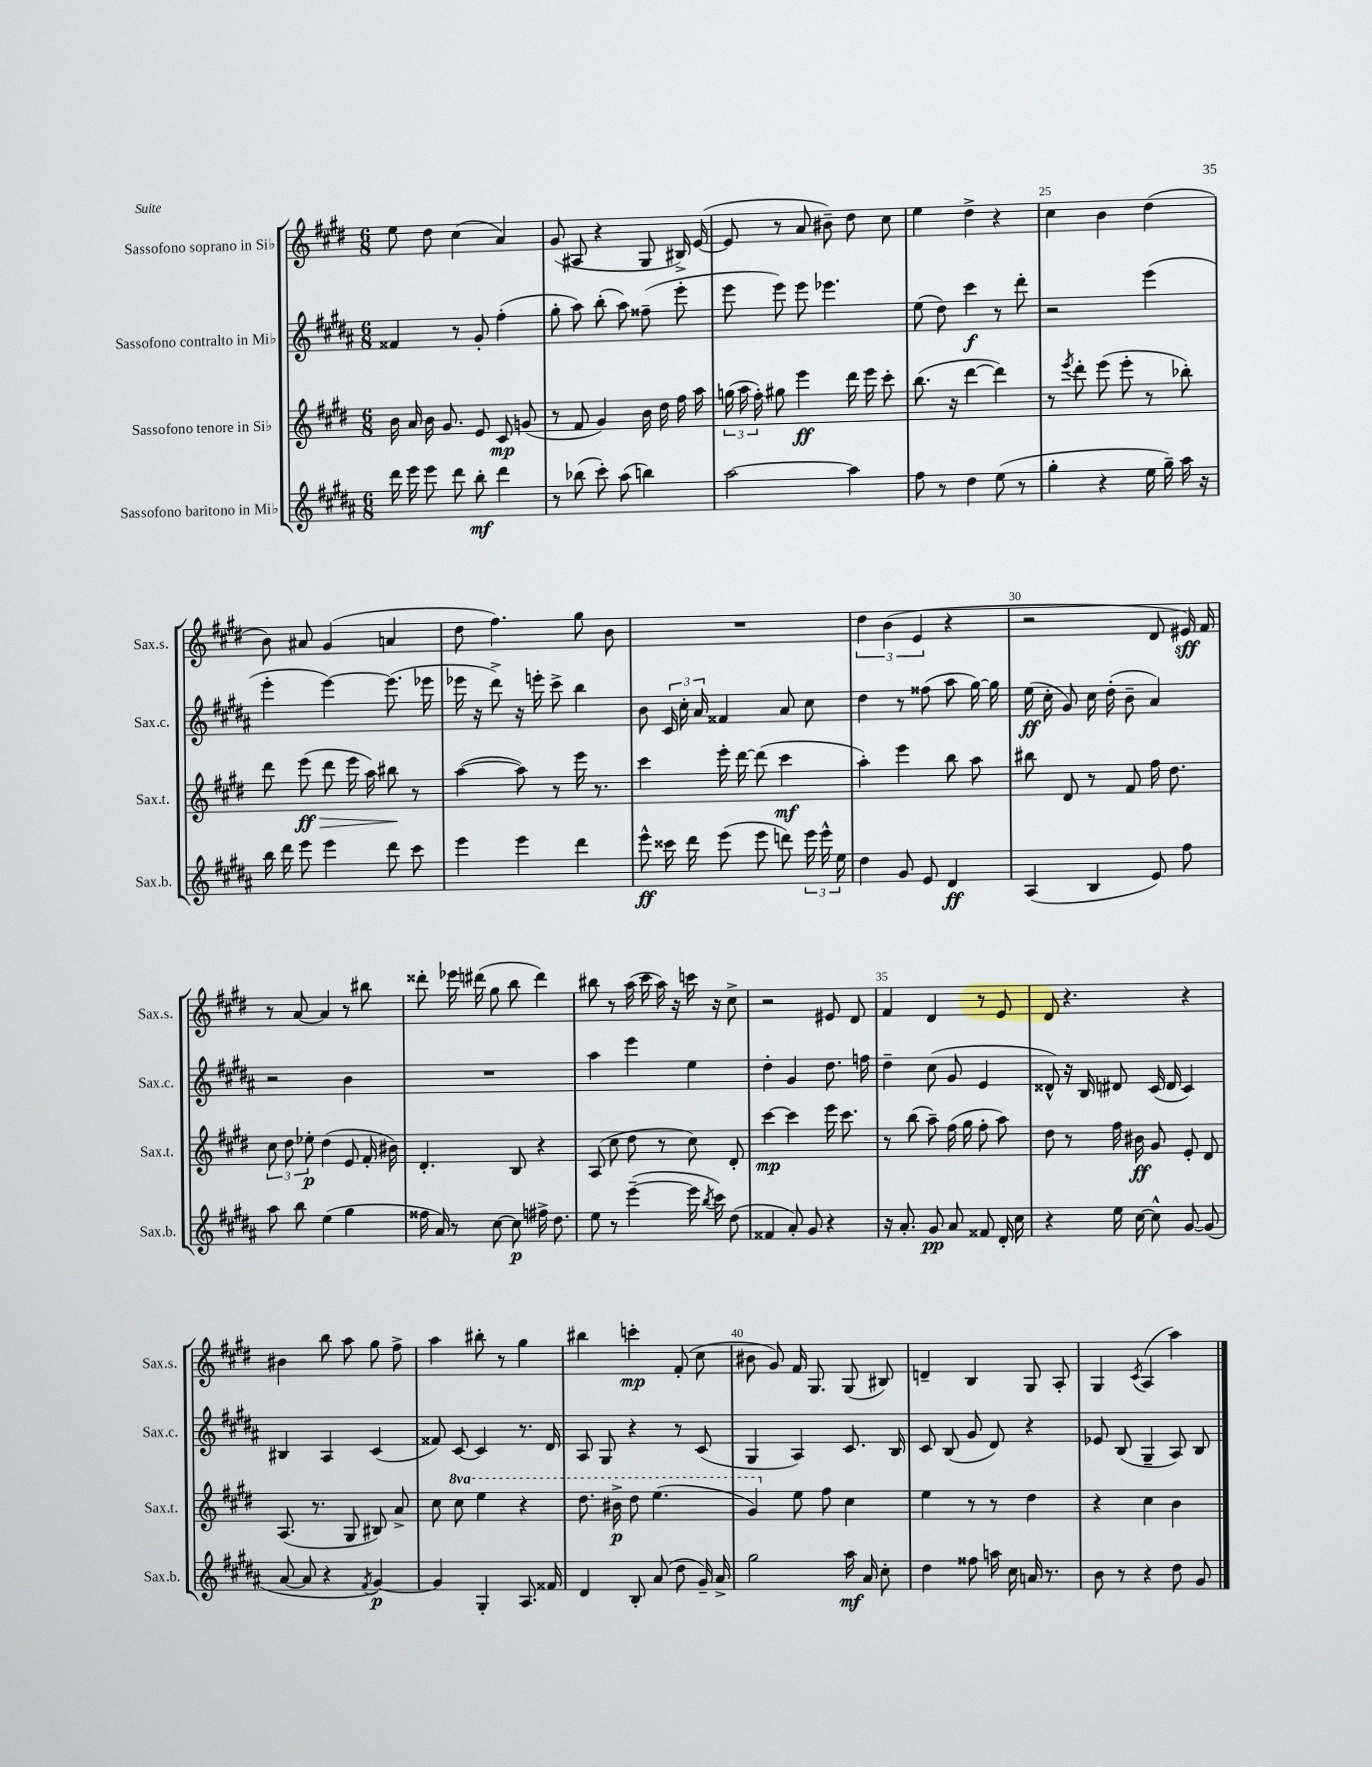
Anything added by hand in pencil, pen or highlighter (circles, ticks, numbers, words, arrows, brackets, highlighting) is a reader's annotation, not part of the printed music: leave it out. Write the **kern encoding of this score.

**kern	**kern	**kern	**kern
*staff4	*staff3	*staff2	*staff1
*clefG2	*clefG2	*clefG2	*clefG2
*k[f#c#g#d#a#]	*k[f#c#g#d#]	*k[f#c#g#d#a#]	*k[f#c#g#d#]
*M6/8	*M6/8	*M6/8	*M6/8
16ddd#\	16b\	4f##/	8ee\
16eee\	16a/	.	.
8eee\	16b\	.	8dd#\
.	8.g#/	.	.
8ddd#\	.	8r	(4cc#\
8bb'\	8e/	8g#'/	.
4ddd#\	8c#/	(4ff#'\	4a/)
.	(8g/	.	.
=	=	=	=
8r	8r	8gg#'\	(8g#/
(8bb-\	8f#/	8aa#\)	8A#/
8ccc#'\)	4g#/)	(8bb'\	4r
(8aa#\	.	8aa#\)	.
4bb\)	16b\	(8ff##~\	8G#/
.	16dd#\	.	.
.	16ff#\	8eee'\	16B#^/)
.	16aa\	.	([16e/
=	=	=	=
[2aa#\	(24gg\	8eee\	8e/]
.	24aa\	.	.
.	24ff#'\)	.	.
.	8gg#\	8eee\)	8r
.	4eee\	8eee\	8a/
.	.	4.eee-\	8b#~\)
4aa#\]	16ddd#\	.	8dd#\
.	16eee\	.	.
.	8ccc#'\	.	8cc#\
=	=	=	=
8ff#\	(8.bb\	(8ee\	4ee\
8r	.	8dd#\)	.
.	16r	.	.
4dd#\	[4ddd#\	4ccc#\	4dd#^\
(8ee\	4ddd#\])	8r	4r
8r	.	8ddd#'\	.
=	=	=	=
4gg#'\	8r	2r	4cc#\
.	8qeee/	.	.
.	8ddd#'\	.	.
4r	(8eee\	.	4b\
.	8eee'\	.	.
16ee\	8r	(4eee\	(4dd#\
16gg#~\)	.	.	.
16aa#\	8bb-'\)	.	.
16r	.	.	.
=	=	=	=
16bb\	8ddd#\	4eee'\	8b\)
16ddd#\	.	.	.
8eee\	(8eee\	.	8a#/
4eee\	8ddd#\	[4eee\)	(4g#/
.	16eee\	.	.
.	16aa\)	.	.
8ddd#\	8bb#\	(8.eee\]	4a/
8ccc#\	8r	.	.
.	.	16eee-\	.
=	=	=	=
4eee\	([4aa\	16eee-\	8dd#\
.	.	16r	.
.	.	8ddd#^\)	4.ff#\)
4eee\	8aa\])	16r	.
.	.	16eee'\	.
.	8r	8ccc#^\	.
4ddd#\	16eee\	4bb\	8gg#\
.	8.r	.	.
.	.	.	8b\
=	=	=	=
8eee^^\	4ccc#\	8b\	2.r
16ccc##\	.	24c#/	.
.	.	24cc#'\	.
16ddd#\	.	.	.
.	.	24a#/	.
(8eee\	16eee'\	4f##/	.
.	[16ddd#\	.	.
8eee\	(8ddd#\]	.	.
8ddd\)	4ccc#\	8a#/	.
24eee\	.	8cc#\	.
24eee^^\	.	.	.
24ee\	.	.	.
=	=	=	=
4dd#\	4aa'\)	4dd#\	6dd#\
.	.	.	(6b\
8g#/	4eee\	8r	.
.	.	.	6e/
8e/	.	(8ff##\	.
4d#/	8bb\	8aa#\	4r
.	8aa\	[16gg#\)	.
.	.	16gg#\]	.
=	=	=	=
(4A#/	8bb#\	(16ee\	2r
.	.	16cc#'\	.
.	8d#/	8g#/)	.
4B/	8r	16cc#\	.
.	.	(16dd#'\	.
.	8f#/	8b~\	.
8e/)	16ff#\	4a#/)	8d#/
.	8.dd#\	.	.
8ff#\	.	.	16e#/)
.	.	.	16f#/
=	=	=	=
8aa#\	12cc#\	2r	8r
.	12dd#\	.	.
8bb\	.	.	[8a/
.	12ee-'\	.	.
(4ee\	(4dd#\	.	4a/]
4gg#\	8e/	4b\	8r
.	16f#'/	.	8bb#\
.	16b#\)	.	.
=	=	=	=
16ff##\	4.d#'/	2.r	8ddd##'\
16a#/)	.	.	.
8r	.	.	16eee-\
.	.	.	(16ddd#\
[8cc#\	.	.	8gg#\
8cc#\]	8B/	.	8bb\
16ff#^\	4r	.	4ddd#\)
8.dd#\	.	.	.
=	=	=	=
8ee\	(8A/	4aa#\	8bb#\
8r	8cc#\	.	8r
([4eee~\	8dd#\	4eee\	(16aa\
.	.	.	16ccc#\
.	8r	.	16aa\)
.	.	.	16r
16eee\]	8cc#\)	4ee\	16ccc\
8qbb/	.	.	.
16ccc#\)	.	.	16r
(8dd#\	8d#'/	.	8cc#^\
=	=	=	=
4f##/	[4ccc#\	4dd#'\	2r
8a#'/)	4ccc#\]	4g#/	.
8g#/	.	.	.
4r	16eee\	8.dd#\	8e#/
.	8.ccc#\	.	.
.	.	.	8d#/
.	.	16ff\	.
=	=	=	=
16r	8r	4dd#~\	4f#/
8.a#'/	.	.	.
.	(8bb\	.	.
8g#/	8aa~\)	(8cc#\	4d#/
8a#/	(16ff#\	8g#/	.
.	16gg#\	.	.
8f##/	8ff#'\	4e/	8r
16d#'/	8aa\)	.	8e/
16cc#\	.	.	.
=	=	=	=
4r	8dd#\	8d##^^/)	8d#/
.	8r	16r	4.r
.	.	16B/	.
16ee\	16ff#\	8d#/	.
[16cc#\	16b#\	.	.
8cc#^^\]	8g#/	(16c#/	.
.	.	16d#/	.
[8g#/	8e'/	4c#/)	4r
(8g#/]	8d#/	.	.
=	=	=	=
[8a#/	(8.A/	4B#/	4b#\
8a#/]	.	.	.
.	8.r	.	.
4r	.	4A#/	8bb\
.	8G#/	.	8aa\
8qf#/	.	.	.
[4g#/)	8B#/)	(4c#/	8gg#\
.	8a^/	.	8ff#^\
=	=	=	=
4g#/]	8cc#\	8f##/)	4aa\
.	8ccc#\	[8c#/	.
4G#'/	4eee\	4c#/]	8bb#'\
.	.	.	8r
8.A#/	4r	8.r	4gg#\
16f##/	.	16d#/	.
=	=	=	=
4d#/	8.ddd#\	8A#/	4bb#\
.	.	8G#/	.
.	16bb#^\	.	.
8B'/	8ddd#\	4r	4ccc'\
(8a#/	(4.eee\	.	.
8dd#\	.	8r	(8f#'/
16g#~/)	.	(8c#/	8cc#\
16a#^/	.	.	.
=	=	=	=
2gg#\	4gg#/)	4G#/	8b#\
.	.	.	8g#/)
.	8ee\	4A#/)	16f#/
.	.	.	8.G#/
.	8ff#\	.	.
16aa#\	4cc#\	8.c#/	(8G#/
16a#/	.	.	.
8cc#'\	.	.	8B#/)
.	.	16B/	.
=	=	=	=
4dd#\	4ee\	8c#/	4d~/
.	.	(8B/	.
8ff##\	8r	8g#/	4B/
16aa\	8r	8d#/)	.
16cc#\	.	.	.
16a/	4dd#\	4r	8G#/
8.r	.	.	.
.	.	.	8A'/
=	=	=	=
8b\	4r	8e-/	4G#/
8r	.	(8B/	.
.	.	.	8qc#/
4r	4cc#\	4G#~/	(4A/
8dd#\	4b\	8A#/)	4aa\)
8g#/	.	8B/	.
==	==	==	==
*-	*-	*-	*-
